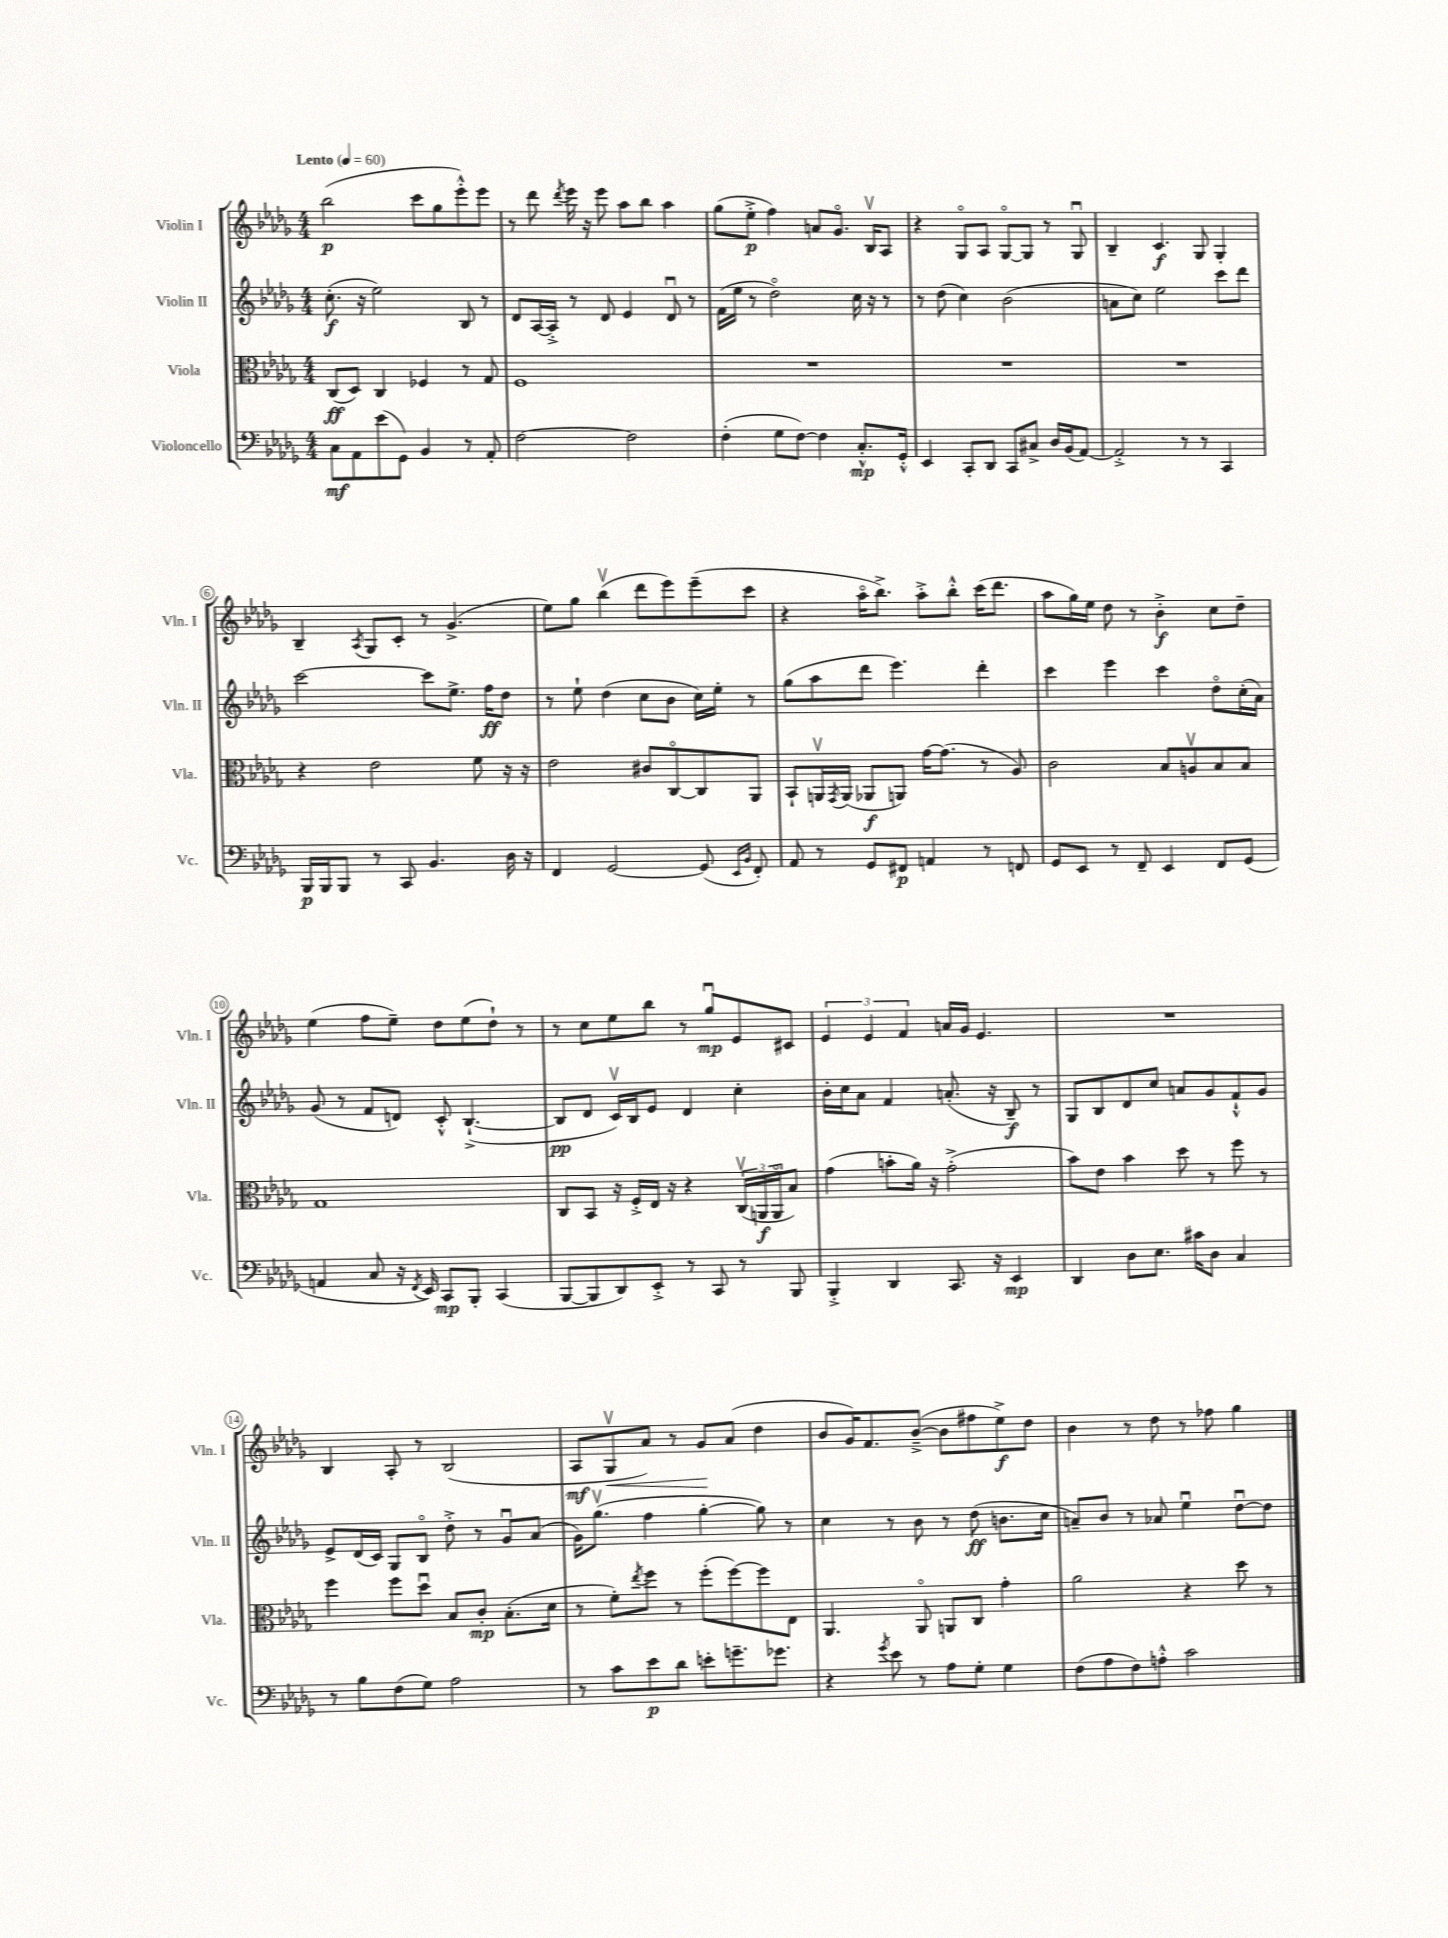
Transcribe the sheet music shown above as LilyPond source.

<<
\new StaffGroup <<
\new Staff = "s0" \with { instrumentName = "Violin I" shortInstrumentName = "Vln. I" } {
    \clef treble \key des \major \numericTimeSignature \time 4/4 \tempo "Lento" 4 = 60
    bes''2\p( c'''8 ges''8 ees'''8-.-^) ees'''8 |
    r8 des'''8 \acciaccatura { des'''8 } ees'''16 r16 ees'''8 aes''8 bes''8 aes''4 |
    ges''8( ees''8-.->\p f''4) a'8 ges'8.\flageolet bes16\upbow aes8 |
    r4 ges8\flageolet aes8 ges8~\flageolet ges8 r8 ges8\downbow |
    bes4-- c'4.\f ges8 ges4-. |
    bes4-- \acciaccatura { aes8 } ges8 c'8-. r8 ges'4.->( |
    ees''8) ges''8 bes''4\upbow( des'''8 ees'''8) ees'''8--( c'''8 |
    r4 aes''16\flageolet bes''8.->) aes''8-.-> bes''8-.-^ c'''16( des'''8. |
    aes''8 ges''16) ees''16 des''8 r8 bes'4-.->\f c''8 des''8-- |
    ees''4( f''8 ees''8--) des''8 ees''8( des''8-!) r8 |
    r8 c''8 ees''8 bes''8 r8 ges''8\downbow\mp ees'8 cis'8 |
    \tuplet 3/2 { ees'4 ees'4 f'4 } a'16 ges'16 ees'4. |
    R1 |
    bes4 aes8-. r8 bes2( |
    aes8\mf ges8\upbow\< aes'8) r8 ges'8\! aes'8( des''4 |
    bes'8 ges'16) f'8. bes'8~--->( bes'8 fis''8 ees''8->\f) des''8 |
    bes'4 r8 des''8 r8 fes''8 ges''4 \bar "|." |
}
\new Staff = "s1" \with { instrumentName = "Violin II" shortInstrumentName = "Vln. II" } {
    \clef treble \key des \major \numericTimeSignature \time 4/4
    c''8.-.\f( r16 ees''2) bes8 r8 |
    des'8 aes16~ aes16-.-> r8 des'8 ees'4 des'8\downbow r8 |
    f'16( ees''16 r8 des''2\flageolet) c''16 r16 r8 |
    r8 des''8( c''4) bes'2( |
    a'8 c''8) ees''2 c'''8 des'''8 |
    c'''2~ c'''8 ees''8.-> f''16\ff des''8 |
    r8 ees''8-! des''4( c''8 bes'8 c''16) ees''16-. r8 |
    ges''8( aes''8 des'''8 ees'''4.) des'''4-. |
    c'''4 ees'''4 c'''4 des''8\flageolet c''16-.( aes'16) |
    ges'8( r8 f'8 d'8) c'8-.-^ bes4.~-!->( |
    bes8\pp des'8 c'16\upbow) bes16 ees'8 des'4 c''4-. |
    bes'16-. c''16 aes'8 f'4 a'8.-.( r16 bes8--\f) r8 |
    ges8 bes8 des'8 c''8 a'8 ges'8 f'8-!-^ ges'8 |
    ees'8-> des'16( c'16) ges8 bes8\flageolet des''8-.-> r8 ges'8\downbow aes'8( |
    ges'16) ges''8.\upbow( f''4 ges''4~-. ges''8) r8 |
    c''4 r8 bes'8 r8 des''8\ff( b'8. c''16 |
    a'8--) bes'8 r8 aes'8 ees''4\downbow des''8~\downbow des''8 \bar "|." |
}
\new Staff = "s2" \with { instrumentName = "Viola" shortInstrumentName = "Vla." } {
    \clef alto \key des \major \numericTimeSignature \time 4/4
    c8\ff( des8) c4 fes4 r8 ges8 |
    f1 |
    R1 |
    R1 |
    R1 |
    r4 ees'2 f'8 r16 r16 |
    ees'2 cis'8 c8~\flageolet c8 aes,8 |
    bes,8-! a,16\upbow \acciaccatura { ges,8 } a,16( aes,8\f a,8) ges'16~ ges'8.( r8 aes8) |
    c'2 bes8 a8\upbow bes8 bes8 |
    ges1 |
    c8 bes,8 r16 f16-.-> ees16 r16 r4 \tuplet 3/2 { c16\upbow( a,16\f a,16\flageolet } bes8) |
    ges'4( b'8-. aes'16) r16 ges'2-.->( |
    bes'8) ees'8 bes'4 des''8 r8 f''8 r8 |
    f''4 f''8 des''8\downbow bes8 c'8-.\mp bes8.-.( des'16 |
    r8 f'8-.) \acciaccatura { ees''8 } f''8 r8 f''8-.( f''8~) f''8 ees8 |
    aes,4. aes,8\flageolet a,8 c8 ges'4-. |
    aes'2 r4 des''8 r8 \bar "|." |
}
\new Staff = "s3" \with { instrumentName = "Violoncello" shortInstrumentName = "Vc." } {
    \clef bass \key des \major \numericTimeSignature \time 4/4
    c8\mf aes,8 ees'8( ges,8) bes,4 r8 aes,8-. |
    f2~ f2 |
    f4-.( ges8 f8~) f4 c8.-.-^\mp ges,16-.-^ |
    ees,4 c,8-. des,8 c,8 cis8-> des16 bes,16( aes,8~) |
    aes,2-.-> r8 r8 c,4 |
    bes,,16\p bes,,16 bes,,8 r8 c,8 bes,4. des16 r16 |
    f,4 ges,2~ ges,8( \grace { ees,16 bes,16 } f,8-.) |
    aes,8 r8 ges,8 fis,8\p a,4 r8 f,8 |
    ges,8 ees,8 r8 f,8-- ees,4 f,8 ges,8( |
    a,4 c8 r16 \acciaccatura { f,8 } ees,16) c,8\mp bes,,8-. c,4( |
    bes,,8~ bes,,8 des,8) ees,8-.-> r8 c,8 r8 bes,,8 |
    bes,,4-.-> des,4 c,8. r16 ees,4\mp |
    des,4 des8 ees8. cis'16 des8 c4 |
    r8 bes8 f8( ges8) aes2 |
    r8 c'8 ees'8\p des'8 e'8-. g'8.-- ges'8. |
    r4 \acciaccatura { ges'8 } ees'8 r8 aes8 ges8-. ges4 |
    f8( aes8 f8) a8-.-^ c'2 \bar "|." |
}
>>
>>
\layout { \context { \Score \override BarNumber.stencil = #(make-stencil-circler 0.1 0.3 ly:text-interface::print) } }
